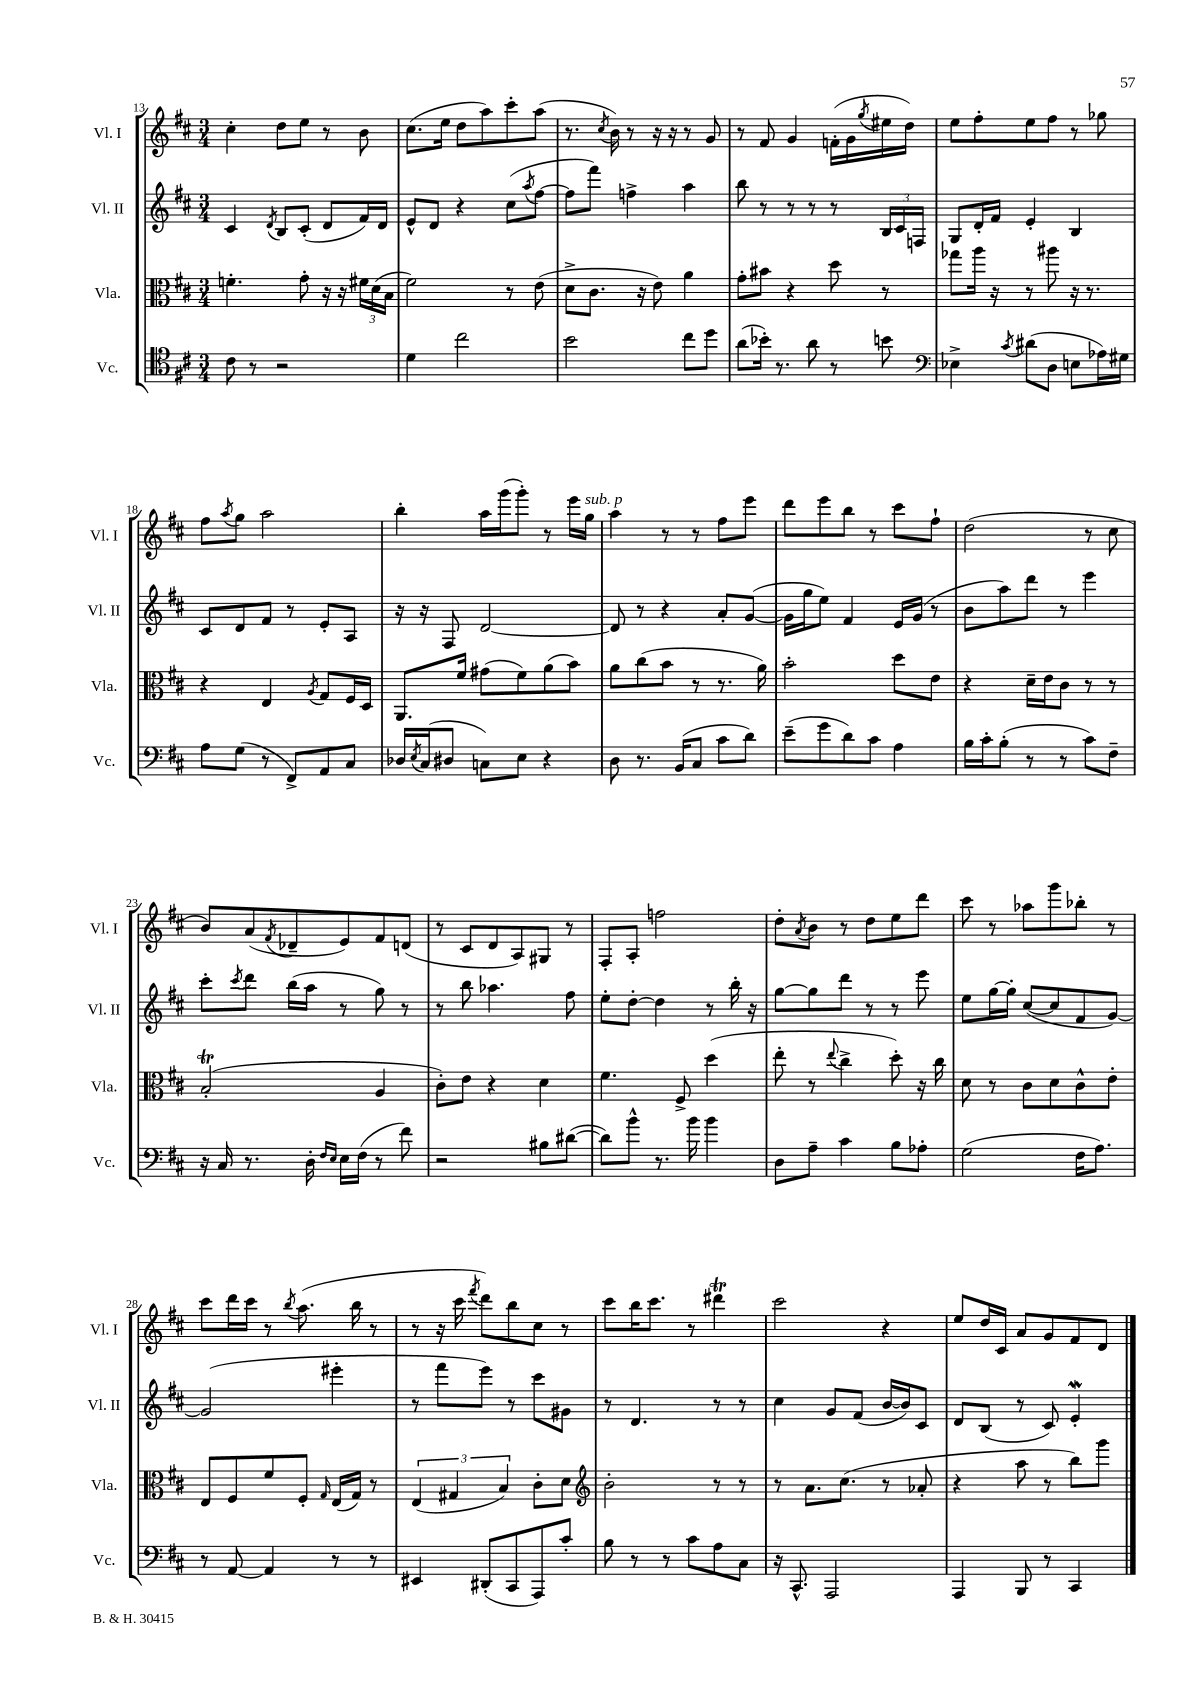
<<
\new StaffGroup <<
\new Staff = "s0" \with { instrumentName = "Vl. I" shortInstrumentName = "Vl. I" } {
    \clef treble \key d \major \numericTimeSignature \time 3/4
    cis''4-. d''8 e''8 r8 b'8 |
    cis''8.( e''16 d''8 a''8) cis'''8-. a''8( |
    r8. \acciaccatura { cis''8 } b'16) r8 r16 r16 r8 g'8 |
    r8 fis'8 g'4 f'16-.( g'16 \acciaccatura { g''8 } eis''16 d''16) |
    e''8 fis''8-. e''8 fis''8 r8 ges''8 |
    fis''8 \acciaccatura { a''8 } g''8 a''2 |
    b''4-. a''16 g'''16( g'''8-.) r8 e'''16 g''16^\markup { \italic "sub. p" } |
    a''4 r8 r8 fis''8 e'''8 |
    d'''8 e'''8 b''8 r8 cis'''8 fis''8-! |
    d''2( r8 cis''8 |
    b'8) a'8( \acciaccatura { fis'8 } des'8-- e'8) fis'8 d'8( |
    r8 cis'8 d'8 a8) gis8 r8 |
    fis8-. a8-. f''2 |
    d''8-. \acciaccatura { a'8 } b'8 r8 d''8 e''8 d'''8 |
    cis'''8 r8 aes''8 g'''8 bes''8-. r8 |
    cis'''8 d'''16 cis'''16 r8 \acciaccatura { b''8 } a''8.( b''16 r8 |
    r8 r16 cis'''16 \acciaccatura { fis'''8 } d'''8) b''8 cis''8 r8 |
    cis'''8 b''16 cis'''8. r8 dis'''4\trill |
    cis'''2 r4 |
    e''8 d''16 cis'16 a'8 g'8 fis'8 d'8 \bar "|." |
}
\new Staff = "s1" \with { instrumentName = "Vl. II" shortInstrumentName = "Vl. II" } {
    \clef treble \key d \major \numericTimeSignature \time 3/4
    cis'4 \acciaccatura { d'8 } b8 cis'8-.( d'8 fis'16) d'16 |
    e'8-^ d'8 r4 cis''8( \acciaccatura { a''8 } fis''8~ |
    fis''8 fis'''8) f''4-> a''4 |
    b''8 r8 r8 r8 r8 \tuplet 3/2 { b16 cis'16 f16 } |
    g8 d'16-. fis'16 e'4-. b4 |
    cis'8 d'8 fis'8 r8 e'8-. a8 |
    r16 r16 fis8 d'2~ |
    d'8 r8 r4 a'8-. g'8~( |
    g'16 g''16 e''8) fis'4 e'16 g'16( r8 |
    b'8 a''8) d'''8 r8 e'''4 |
    cis'''8-. \acciaccatura { cis'''8 } d'''8 b''16( a''16 r8 g''8) r8 |
    r8 b''8 aes''4. fis''8 |
    e''8-. d''8~-. d''4 r8 b''16-. r16 |
    g''8~ g''8 d'''8 r8 r8 e'''8 |
    e''8 g''16~ g''16-. cis''8~( cis''8 fis'8 g'8~) |
    g'2( eis'''4-. |
    r8 fis'''8 e'''8) r8 cis'''8 gis'8 |
    r8 d'4. r8 r8 |
    cis''4 g'8 fis'8( b'16~ b'16) cis'8 |
    d'8 b8( r8 cis'8) e'4-.\mordent \bar "|." |
}
\new Staff = "s2" \with { instrumentName = "Vla." shortInstrumentName = "Vla." } {
    \clef alto \key d \major \numericTimeSignature \time 3/4
    f'4.-. g'8-. r16 r16 \tuplet 3/2 { fis'16 d'16( b16 } |
    fis'2) r8 e'8( |
    d'8-> cis'8. r16 e'8) a'4 |
    g'8-. bis'8 r4 d''8 r8 |
    ges''8 a''16 r16 r8 ais''8 r16 r8. |
    r4 e4 \acciaccatura { a8 } g8 fis16 d16 |
    a,8. fis'16 gis'8( fis'8) a'8( b'8) |
    a'8 cis''8( b'8 r8 r8. a'16) |
    b'2-. d''8 e'8 |
    r4 d'16-- e'16 cis'8 r8 r8 |
    b2-.\trill( a4 |
    cis'8-.) e'8 r4 d'4 |
    fis'4. fis8-> d''4( |
    e''8-. r8 \appoggiatura { e''8 } cis''4-> d''8-.) r16 cis''16 |
    d'8 r8 cis'8 d'8 cis'8-^ e'8-. |
    e8 fis8 fis'8 fis8-. \grace { g16 } e16( g16) r8 |
    \tuplet 3/2 { e4( gis4 b4) } cis'8-. d'8 |
    \clef treble b'2-. r8 r8 |
    r8 a'8. cis''8.( r8 aes'8-. |
    r4 a''8 r8 b''8) g'''8 \bar "|." |
}
\new Staff = "s3" \with { instrumentName = "Vc." shortInstrumentName = "Vc." } {
    \clef tenor \key d \major \numericTimeSignature \time 3/4
    cis'8 r8 r2 |
    d'4 cis''2 |
    b'2 cis''8 d''8 |
    a'8( bes'16-.) r8. a'8 r8 b'8 |
    \clef bass ees4-> \acciaccatura { cis'8 } dis'8( d8 e8 aes16) gis16 |
    a8 g8( r8 fis,8->) a,8 cis8 |
    des16 \acciaccatura { e8 } cis16( dis8 c8) e8 r4 |
    d8 r8. b,16( cis8 cis'8 d'8) |
    e'8--( g'8 d'8) cis'8 a4 |
    b16 cis'16-. b8-.( r8 r8 cis'8) fis8-- |
    r16 cis16 r8. d16-. \grace { fis16 e16 } e16 fis16( r8 fis'8) |
    r2 bis8 dis'8~( |
    dis'8) b'8-^ r8. b'16 b'4 |
    d8 a8-- cis'4 b8 aes8-. |
    g2( fis16 a8.) |
    r8 a,8~ a,4 r8 r8 |
    eis,4 dis,8-.( cis,8 a,,8) cis'8-. |
    b8 r8 r8 cis'8 a8 cis8 |
    r16 cis,8.-^ a,,2 |
    a,,4 b,,8 r8 cis,4 \bar "|." |
}
>>
>>
\layout { \context { \Score currentBarNumber = #13 } }
